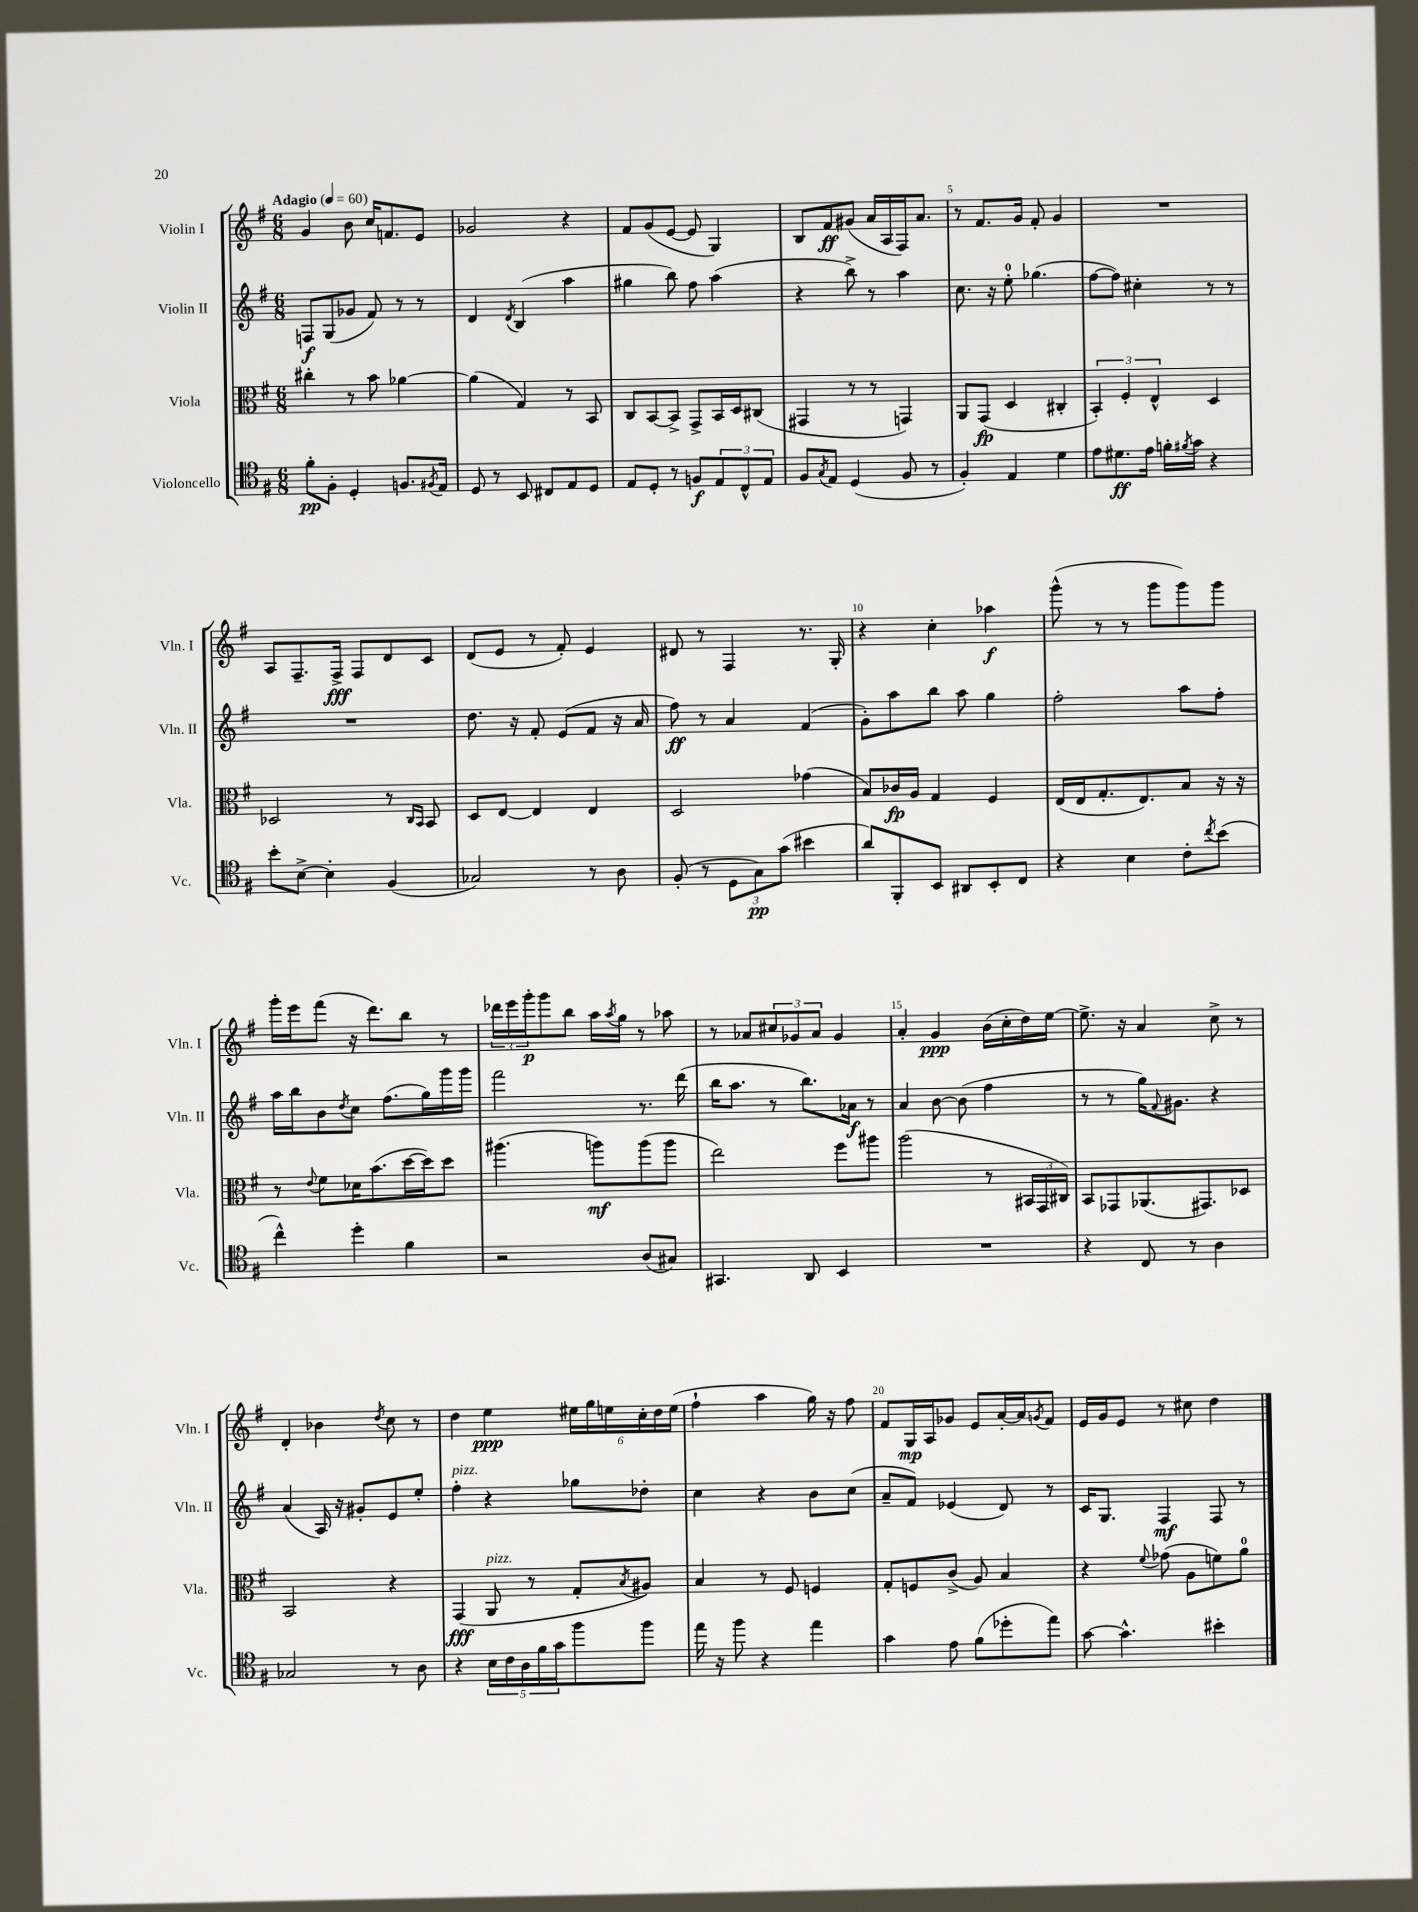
<<
\new StaffGroup <<
\new Staff = "s0" \with { instrumentName = "Violin I" shortInstrumentName = "Vln. I" } {
    \clef treble \key g \major \numericTimeSignature \time 6/8 \tempo "Adagio" 4 = 60
    g'4 b'8 c''16 f'8. e'8 |
    ges'2 r4 |
    fis'8 g'8( e'8~ e'8 g4) |
    b8 fis'8\ff gis'8( a'16 a16 fis16) a'8. |
    r8 fis'8. g'16 fis'8-. g'4 |
    R2. |
    a8 fis8.-- fis16->\fff fis8 d'8 c'8 |
    d'8( e'8 r8 fis'8-.) e'4 |
    dis'8 r8 fis4 r8. g16-. |
    r4 c''4-. aes''4\f |
    g'''8-^( r8 r8 g'''8 g'''8) g'''8 |
    g'''16-. e'''16 fis'''8( r16 d'''8.) b''8 r8 |
    \tuplet 3/2 { des'''16 e'''16 g'''16-.\p } g'''8 b''8 a''16 \acciaccatura { a''8 } g''16 r8 aes''8 |
    r8 aes'8 \tuplet 3/2 { cis''8 ges'8 aes'8 } ges'4 |
    a'4-. g'4\ppp b'16( c''16-. d''16) e''16~ |
    e''8.-> r16 a'4 c''8-> r8 |
    d'4-. bes'4 \acciaccatura { d''8 } c''8 r8 |
    d''4 e''4\ppp \tuplet 6/4 { eis''16 g''16 e''16 c''16-. d''16 e''16( } |
    fis''4-! a''4 g''16) r16 fis''8 |
    fis'8 g16\mp a16 ges'8 e'8 a'16~-. a'16 \acciaccatura { g'8 } fis'8 |
    e'16 g'16 e'8 r8 cis''8 d''4 \bar "|." |
}
\new Staff = "s1" \with { instrumentName = "Violin II" shortInstrumentName = "Vln. II" } {
    \clef treble \key g \major \numericTimeSignature \time 6/8
    f8\f g8( ges'8 fis'8) r8 r8 |
    d'4 \acciaccatura { d'8 } b4( a''4 |
    gis''4 b''8) fis''8 a''4( |
    r4 b''8->) r8 a''4 |
    c''8. r16 e''8-0-. ges''4.( |
    fis''8~ fis''8) cis''4-. r8 r8 |
    R2. |
    d''8. r16 fis'8-. e'8( fis'8 r16 a'16 |
    fis''8\ff) r8 a'4 fis'4( |
    g'8-.) a''8 b''8 a''8 g''4 |
    fis''2-. a''8 fis''8-. |
    a''16 b''16 b'8 \acciaccatura { d''8 } c''8 fis''8.( g''16) g'''16 g'''16 |
    fis'''2 r8. d'''16( |
    b''16 a''8. r8 b''8.) aes'16\f r8 |
    a'4 b'8~ b'8( fis''4 |
    r8 r8 g''16) \appoggiatura { fis'8 } gis'8. r4 |
    a'4( a16) r16 gis'8-. e'8 e''8-. |
    fis''4-.^\markup { \italic "pizz." } r4 ges''8 des''8-. |
    c''4 r4 b'8 c''8( |
    a'8-- fis'8) ees'4( d'8) r8 |
    c'16 g8. fis4\mf fis8 r8 \bar "|." |
}
\new Staff = "s2" \with { instrumentName = "Viola" shortInstrumentName = "Vla." } {
    \clef alto \key g \major \numericTimeSignature \time 6/8
    cis''4-. r8 b'8 aes'4~ |
    aes'4( g4) r8 b,8 |
    c8 b,8~ b,8-> g,8-> b,16 d16 cis8( |
    gis,4 r8 r8 g,4) |
    a,8 g,8\fp( d4 cis4-. |
    \tuplet 3/2 { b,4-.) fis4-. e4-^ } d4 |
    des2 r8 \grace { c16 b,16 } b,8 |
    d8 e8~ e4 e4 |
    d2 ges'4( |
    b8) ces'16\fp a16 g4 fis4 |
    e16( e16 g8.-. e8.) b8 r16 r16 |
    r8 \appoggiatura { e'8 } fis'8 des'16 b'8.( d''16~ d''16) d''8 |
    ais''4.( a''8\mf) a''8( a''8 |
    e''2) fis''8 ais''8 |
    a''2( r8 \tuplet 3/2 { bis,16 g,16 cis16) } |
    b,8 ges,8 aes,8.( gis,8.) des8 |
    b,2 r4 |
    g,4\fff( a,8^\markup { \italic "pizz." } r8 g8-. \acciaccatura { b8 } ais8) |
    b4 r8 fis8 f4 |
    g8-. f8 c'8->( a8) b4 |
    r4 \appoggiatura { fis'8 } ges'8( a8 f'8) a'8-0 \bar "|." |
}
\new Staff = "s3" \with { instrumentName = "Violoncello" shortInstrumentName = "Vc." } {
    \clef tenor \key g \major \numericTimeSignature \time 6/8
    fis'8-.\pp fis8-. d4-. f8. \acciaccatura { fis8 } e16 |
    d8 r8 b,8 cis8 e8 d8 |
    e8 d8-. r8 f8\f \tuplet 3/2 { e8 c8-^ e8 } |
    fis8 \acciaccatura { g8 } e8 d4( fis8 r8 |
    fis4-.) e4 d'4 |
    e'8 dis'8.\ff e'16 f'16-. \acciaccatura { fis'8 } g'16 r4 |
    b'8-. b8~-> b4-. fis4( |
    ges2) r8 a8 |
    fis8-.( r8 \tuplet 3/2 { d8 g8\pp) g'8( } bis'4 |
    a'8) fis,8-. b,8 ais,8 b,8-. c8 |
    r4 b4 c'8-. \acciaccatura { c''8 } b'8( |
    c''4-^) d''4-. fis'4 |
    r2 a8( gis8) |
    gis,4. a,8 b,4 |
    R2. |
    r4 c8 r8 a4 |
    ges2 r8 a8 |
    r4 \tuplet 5/4 { b16 c'16 a16 fis'16 g'16 } fis''8 fis''8 |
    e''16 r16 fis''8 r4 e''4 |
    g'4 e'8 fis'8( des''8-. e''8) |
    g'8~ g'4.-^ bis'4-. \bar "|." |
}
>>
>>
\layout { \context { \Score \override BarNumber.break-visibility = ##(#f #t #t) barNumberVisibility = #(every-nth-bar-number-visible 5) } }
